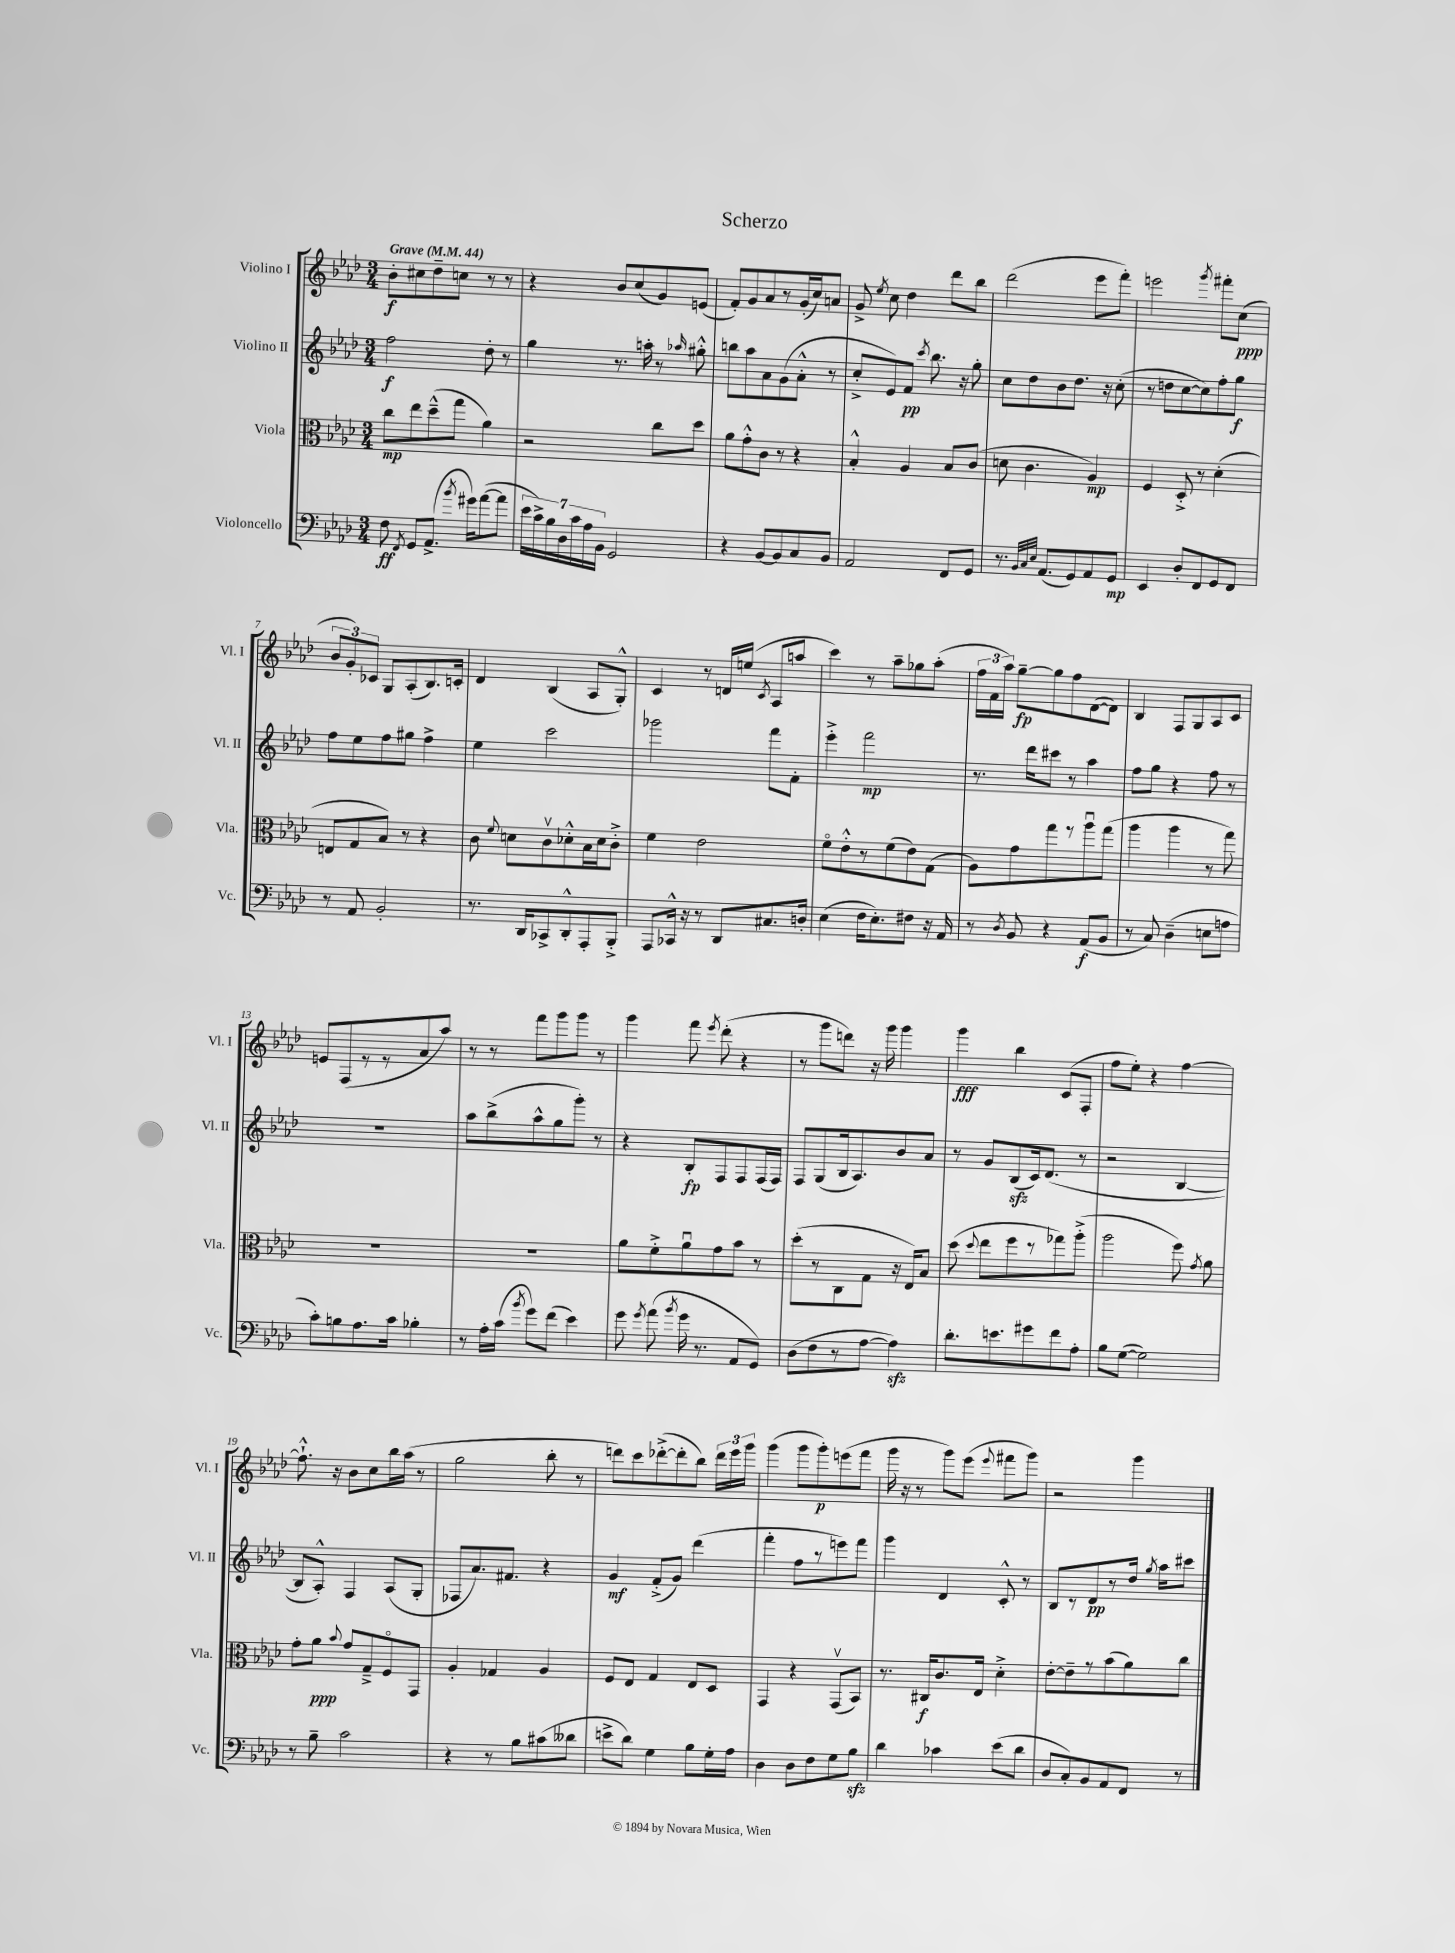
\header { title = "Scherzo" }
<<
\new StaffGroup <<
\new Staff = "s0" \with { instrumentName = "Violino I" shortInstrumentName = "Vl. I" } {
    \clef treble \key aes \major \numericTimeSignature \time 3/4 \tempo "Grave" 4 = 44
    \autoBeamOff bes'8[-.\f cis''8 des''8-- c''8] r8 r8 |
    r4 bes'8[ c''8( g'8) e'8]( |
    f'8[-.) g'8 aes'8 r8 g'16-.( c''16) a'8] |
    g'8-> \acciaccatura { ees''8 } c''8 des''4 des'''8[ bes''8] |
    des'''2( ees'''8[ f'''8]-.) |
    e'''2 \acciaccatura { g'''8 } fis'''8[-. c''8]\ppp( |
    \tuplet 3/2 { bes'8[ g'8-.) ces'8] } g8[ aes8-.( bes8.) c'16]-. |
    des'4 bes4( aes8[ g8]-.-^) |
    c'4 r8 d'16[ e''16]( \acciaccatura { c'8 } aes8[ a''8] |
    c'''4) r8 aes''8[-- ges''8 aes''8]-.( |
    \tuplet 3/2 { f''16[ f'16 aes''16]) } g''8[~--\fp g''8 f''8 des'8~( des'8]) |
    bes4 f8[ g8 aes8 c'8] |
    e'8[ f8( r8 r8 aes'8 aes''8]) |
    r8 r8 f'''8[ g'''8 g'''8] r8 |
    g'''4 f'''8 \acciaccatura { ees'''8 } des'''8-.( r4 |
    r8 g'''8[ d'''8]) r16 g'''16 g'''4 |
    g'''4\fff bes''4 c'8[( f8]-. |
    f''8[ ees''8]-.) r4 f''4~ |
    f''8.-!-^ r16 bes'8[ c''8 bes''16 aes''16]( r8 |
    g''2 bes''8-. r8 |
    d'''8[) c'''8 des'''8~-.->( des'''8-. bes''8]) \tuplet 3/2 { des'''16[ ees'''16 g'''16] } |
    g'''4( g'''8[ g'''8-.\p) e'''8( f'''8] |
    g'''16 r16 r8 g'''8[) ees'''8]( \appoggiatura { ees'''8 } fis'''8[ g'''8]) |
    r2 g'''4 \bar "|." |
}
\new Staff = "s1" \with { instrumentName = "Violino II" shortInstrumentName = "Vl. II" } {
    \clef treble \key aes \major \numericTimeSignature \time 3/4
    \autoBeamOff f''2\f des''8-. r8 |
    g''4 r8. a''16-. r8 \grace { aes''16 } gis''8-.-^ |
    b''8[ aes''8 aes'8 g'8( aes'8]-.-^ r8 |
    c''8[-.-> ees'8) f'8]\pp \acciaccatura { c'''8 } bes''8. r16 g''8-. |
    c''8[ des''8 bes'8 des''8.] r16 c''8-.( |
    r8 d''8[ c''8~ c''8) f''8-. g''8]\f |
    f''8[ ees''8 f''8 gis''8] f''4-> |
    ees''4 c'''2 |
    ges'''2 f'''8[ f'8]-. |
    ees'''4-.-> f'''2\mp |
    r8. des'''16[ cis'''8] r8 aes''4 |
    f''8[ g''8] r4 f''8 r8 |
    R2. |
    aes''8[ bes''8->( aes''8-^ g''8 g'''8]-.) r8 |
    r4 bes8[-.\fp f8 f8 f16( f16]) |
    f8[ g8( bes16 aes8.) bes'8 aes'8] |
    r8 g'8[ bes8\sfz( c'16) des'8.]( r8 |
    r2 bes4~ |
    bes8[ aes8]-.-^) f4 aes8[( g8]-. |
    fes8[ aes'8.) fis'8.] r4 |
    g'4\mf f'8[-.->( g'8]) des'''4( |
    f'''4-. f''8[ r8 e'''8) f'''8] |
    g'''4 des'4 c'8-.-^ r8 |
    bes8[ r8 des'8\pp r8 des''16] \acciaccatura { g''8 } aes''16[ cis'''8] \bar "|." |
}
\new Staff = "s2" \with { instrumentName = "Viola" shortInstrumentName = "Vla." } {
    \clef alto \key aes \major \numericTimeSignature \time 3/4
    \autoBeamOff c''8[\mp ees''8 des''8---^( g''8] aes'4) |
    r2 c''8[ des''8] |
    aes'8[ g'8-.-^ c'8] r8 r4 |
    bes4-.-^ aes4 bes8[ c'8]( |
    d'8 c'4. aes4\mp) |
    f4 des8-.-> r8 des'4-.( |
    e8[ g8 bes8]) r8 r4 |
    c'8 \appoggiatura { f'8 } d'8[ c'8\upbow des'8-.-^ bes16 des'16 c'8]-.-> |
    f'4 ees'2 |
    f'8[\flageolet ees'8-.-^ r8 f'8( ees'8) g8]( |
    aes8[) g'8 g''8 r8 aes''8\downbow g''8]( |
    aes''4 aes''4 r8 g''8) |
    R2. |
    R2. |
    aes'8[ f'8-.-> aes'8\downbow g'8 bes'8] r8 |
    des''8[-.( r8 c8 g8] r16 ees16[) bes8] |
    des''8( \appoggiatura { des''8 } ees''8[ f''8 r8 ges''8) aes''8]-.->( |
    aes''2 f''8) \acciaccatura { g'8 } aes'8 |
    g'8[-. aes'8]\ppp \appoggiatura { bes'8 } g'8[ g8---> f8\flageolet g,8] |
    aes4-. ges4 aes4 |
    f8[ ees8] g4 ees8[ des8] |
    g,4 r4 g,8[\upbow( bes,8]) |
    r8. cis16[\f c'8. ees16] des'4-.-> |
    ees'8[~-. ees'8-- r8 bes'8( aes'8) c''8] \bar "|." |
}
\new Staff = "s3" \with { instrumentName = "Violoncello" shortInstrumentName = "Vc." } {
    \clef bass \key aes \major \numericTimeSignature \time 3/4
    \autoBeamOff f8\ff \acciaccatura { f,8 } g,8[ aes,8.]->( \acciaccatura { bes'8 } gis'16[) aes'8~( aes'8] |
    \tuplet 7/4 { ees'16[ c'16->) bes16 des16 c'16 aes16 bes,16] } g,2 |
    r4 bes,8[~ bes,8 c8 bes,8] |
    aes,2 f,8[ g,8] |
    r8. \grace { bes,32[ c32 ees32] } aes,8.[( g,8) aes,8 g,8]\mp |
    ees,4 des8[-. f,8 g,8 f,8] |
    r8 aes,8 bes,2-. |
    r8. des,16[ ces,8-> des,8-.-^ aes,,8-. bes,,8]-.-> |
    aes,,8[ ces,16]-^ r16 r8 des,8[ cis8. d16]-. |
    ees4( f16[ ees8.-.) fis8] r16 aes,16 |
    r8 \acciaccatura { des8 } bes,8 r4 aes,8[\f( bes,8] |
    r8 c8) des4--( e8[ a8] |
    c'8[-.) b8 aes8. c'16] bes4-. |
    r8 aes16[-. c'16]( \acciaccatura { bes'8 } g'8[) f'8]( ees'4) |
    g'8 \acciaccatura { g'8 } aes'8( \acciaccatura { bes'8 } g'16 r8. aes,8[ g,8]) |
    des8[( f8 r8 aes8]~ aes4\sfz) |
    des'8.[-. e'8. gis'8 f'8 aes8]-. |
    bes8[ g8]~( g2) |
    r8 bes8-- c'2 |
    r4 r8 bes8[ cis'8( deses'8] |
    e'8[-> des'8]) g4 bes8[ g16-. aes16] |
    des4 des8[ f8 g8 bes8]\sfz |
    des'4 ces'4 ees'8[( des'8] |
    des8[ c8-.) bes,8 aes,8 f,8] r8 \bar "|." |
}
>>
>>
